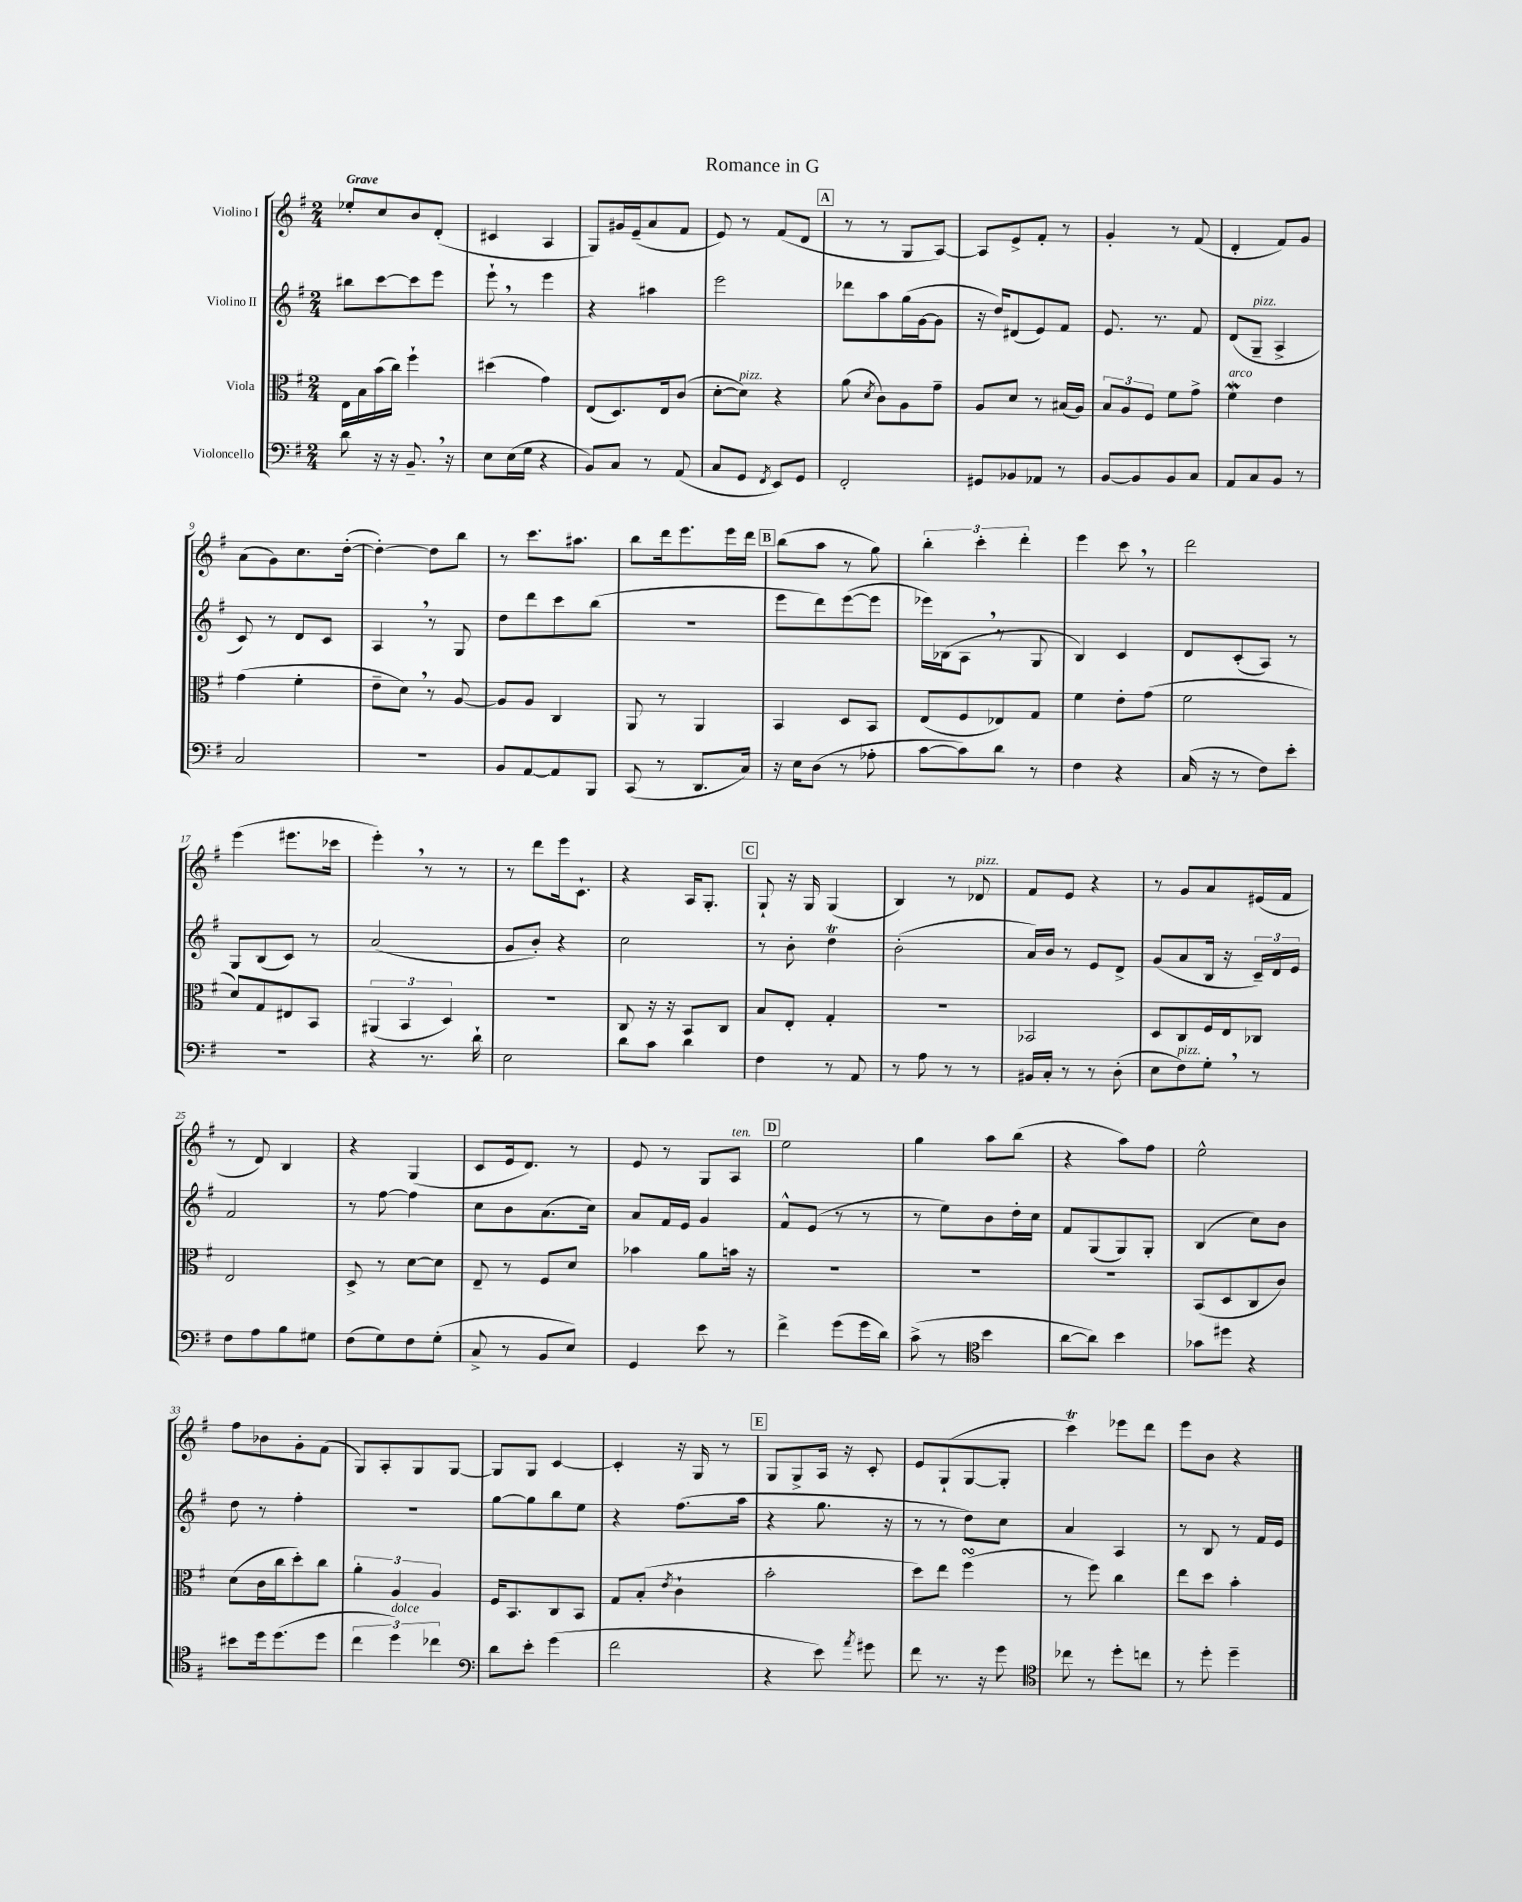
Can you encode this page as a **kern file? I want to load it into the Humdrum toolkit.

**kern	**kern	**kern	**kern
*staff4	*staff3	*staff2	*staff1
*clefF4	*clefC3	*clefG2	*clefG2
*k[f#]	*k[f#]	*k[f#]	*k[f#]
*M2/4	*M2/4	*M2/4	*M2/4
8d	16E	8bb#	8ee-'
.	16B	.	.
16r	(16b	[8ccc	8cc
16r	16cc)	.	.
8.BB~	4ff#`	8ccc]	8b
.	.	8eee	(8d'
16r	.	.	.
=	=	=	=
8E	(4dd#	8eee`	4c#
(16E	.	8r	.
16G	.	.	.
4r	4g)	4eee	4A
=	=	=	=
8BB)	(8E	4r	8G)
8C	8.D)	.	16g#
.	.	.	(16e~
8r	.	4aa#	8a
.	16E	.	.
(8AA	(8c	.	8f#
=	=	=	=
8C	[8d'	2eee	8e)
8GG	8d])	.	8r
8qFF#	.	.	.
8EE)	4r	.	(8f#
8GG	.	.	8d
=	=	=	=
2FF#'	(8a	8ddd-	8r
.	8qd	.	.
.	8c)	8aa	8r
.	8A	(16gg	8G
.	.	[16g	.
.	8g~	8g]	[8A)
=	=	=	=
8GG#	8A	16r	8A]
.	.	16dd)	.
8BB-	8d	(8d#	8e^
8AA-	8r	8e)	8f#'
8r	(16B#	8f#	8r
.	16A)	.	.
=	=	=	=
[8BB	12B	8.e	4g'
.	12A	.	.
8BB]	.	.	.
.	12F#	.	.
.	.	8.r	.
8BB	8f#	.	8r
8C	8g^	8f#	(8f#
=	=	=	=
8AA	4f#	(8d	4d'
8C	.	8G~	.
8BB	4e	4A^	8f#)
8r	.	.	8g
=	=	=	=
2C	(4g	8c)	(8a
.	.	8r	8g)
.	4f#'	8d	8.cc
.	.	8c	.
.	.	.	([16dd'
=	=	=	=
2r	8e~	4A	4dd'_)
.	8d)	.	.
.	8r	8r	8dd]
.	[8A	8G	8bb
=	=	=	=
8BB	8A]	8dd	8r
[8AA	8A	8ddd	8.ccc
8AA]	4C	8ccc	.
.	.	.	8.aa#
8BBB	.	(8bb	.
=	=	=	=
(8CC	8AA	2r	8bb
8r	8r	.	16ddd
.	.	.	8.eee
8.DD	4AA	.	.
.	.	.	16eee
16C)	.	.	16ddd
=	=	=	=
16r	4BB	8eee	(8bb
16E	.	.	.
(8D	.	8ddd)	8aa
8r	8D	([8eee	8r
8A-'	8BB	8eee]	8gg)
=	=	=	=
[8c	(8E	16eee-)	6bb'
.	.	(16B-	.
8c])	8F#	8A	.
.	.	.	6ccc'
8d	8E-)	8r	.
.	.	.	6ddd'
8r	8G	8G	.
=	=	=	=
4F#	4f#	4B)	4eee
4r	8e'	4c	8ccc
.	(8g	.	8r
=	=	=	=
(16C	2f#	8d	2ddd
16r	.	.	.
8r	.	(8c'	.
8F#)	.	8A)	.
8e'	.	8r	.
=	=	=	=
2r	8d)	8G	(4eee
.	8G	(8B	.
.	8E#	8c)	8.eee#
.	8BB	8r	.
.	.	.	16ccc-
=	=	=	=
4r	(6AA#	(2a	4eee')
.	6BB	.	.
8.r	.	.	8r
.	6D)	.	.
.	.	.	8r
16d`	.	.	.
=	=	=	=
2E	2r	8g	8r
.	.	8b')	8ddd
.	.	4r	16eee
.	.	.	8.c`
=	=	=	=
8d	8C	2cc	4r
8c	16r	.	.
.	16r	.	.
4d	8BB	.	16A
.	.	.	8.G'
.	8C	.	.
=	=	=	=
4F#	8B	8r	8G`
.	8E'	8b'	16r
.	.	.	16G
8r	4G'	4dd	(4G
8AA	.	.	.
=	=	=	=
8r	2r	(2b'	4B)
8A	.	.	.
8r	.	.	8r
8r	.	.	8d-
=	=	=	=
16BB#	2BB-	16a)	8f#
16C'	.	16b	.
8r	.	8r	8e
8r	.	8e	4r
(8D'	.	8d^	.
=	=	=	=
8E	8D	(8g	8r
8F#)	8C	8a	8g
8G'	16F#	16B	8a
.	16E	16r	.
8r	8C-	24c~)	(16e#
.	.	24d	.
.	.	.	16f#
.	.	24e	.
=	=	=	=
8F#	2E	2f#	8r
8A	.	.	8d)
8B	.	.	4B
8G#	.	.	.
=	=	=	=
(8F#	8D^	8r	4r
8G)	8r	[8ff#	.
8F#	[8d	4ff#]	(4G
(8G'	8d]	.	.
=	=	=	=
8C^	8E~	8cc	8c
8r	8r	8b	16e
.	.	.	8.d)
8BB	8F#	(8.a	.
8E)	8d	.	8r
.	.	16cc)	.
=	=	=	=
4GG	4b-	8a	8e
.	.	16f#	8r
.	.	16e	.
8e	8a	4g	8G
8r	16b	.	8A
.	16r	.	.
=	=	=	=
4f#^	2r	8f#^^	2ee
.	.	(8e	.
(8g	.	8r	.
16g	.	8r	.
16d)	.	.	.
=	=	=	=
(8c^	2r	8r	4gg
8r	.	8ee)	.
*clefC4	*	*	*
4b	.	8b	8aa
.	.	16dd'	(8bb
.	.	16cc	.
=	=	=	=
[8a	2r	8f#	4r
8a])	.	(8G	.
4b	.	8G)	8aa)
.	.	8G'	8ff#
=	=	=	=
8g-	(8BB	(4B	2ee^^
8dd#	8D	.	.
4r	8C	8cc)	.
.	8c)	8b	.
=	=	=	=
8b#	(8d	8dd	8ff#
16dd	16c	8r	8b-
(8.dd	16cc	.	.
.	8dd')	4ff#'	8g'
8dd	8cc	.	(8f#
=	=	=	=
6cc	6a'	2r	8G)
.	.	.	8A'
6dd)	6A	.	.
.	.	.	8G
6cc-	6A	.	.
.	.	.	[8G
=	=	=	=
*clefF4	*	*	*
8d	16F#	[8gg	8G]
.	8.BB	.	.
8e'	.	8gg]	8G
(4g	8C	8bb	[4c
.	8BB	8ee	.
=	=	=	=
2f#	8G	4r	4c']
.	(8B'	.	.
.	8qe	.	.
.	4c`	(8.ff#	16r
.	.	.	16G
.	.	.	8r
.	.	16aa	.
=	=	=	=
4r	2b'	4r	8G
.	.	.	8G^
8e)	.	8.gg	16A
.	.	.	16r
8qa	.	.	.
8g#	.	.	8c'
.	.	16r	.
=	=	=	=
8f#	8dd)	8r	8e
8.r	8ee	8r	(8G`
.	(4ff#	8dd)	[8G
16r	.	.	.
8g	.	8cc	8G']
=	=	=	=
*clefC4	*	*	*
8cc-	8r	4a	4ccc)
8r	8ff#)	.	.
8dd'	4cc	4A	8eee-
8cc	.	.	8ddd
=	=	=	=
8r	8ee	8r	8eee
8dd'	8dd	8B	8b
4dd~	4b'	8r	4r
.	.	16f#	.
.	.	16e	.
==	==	==	==
*-	*-	*-	*-
